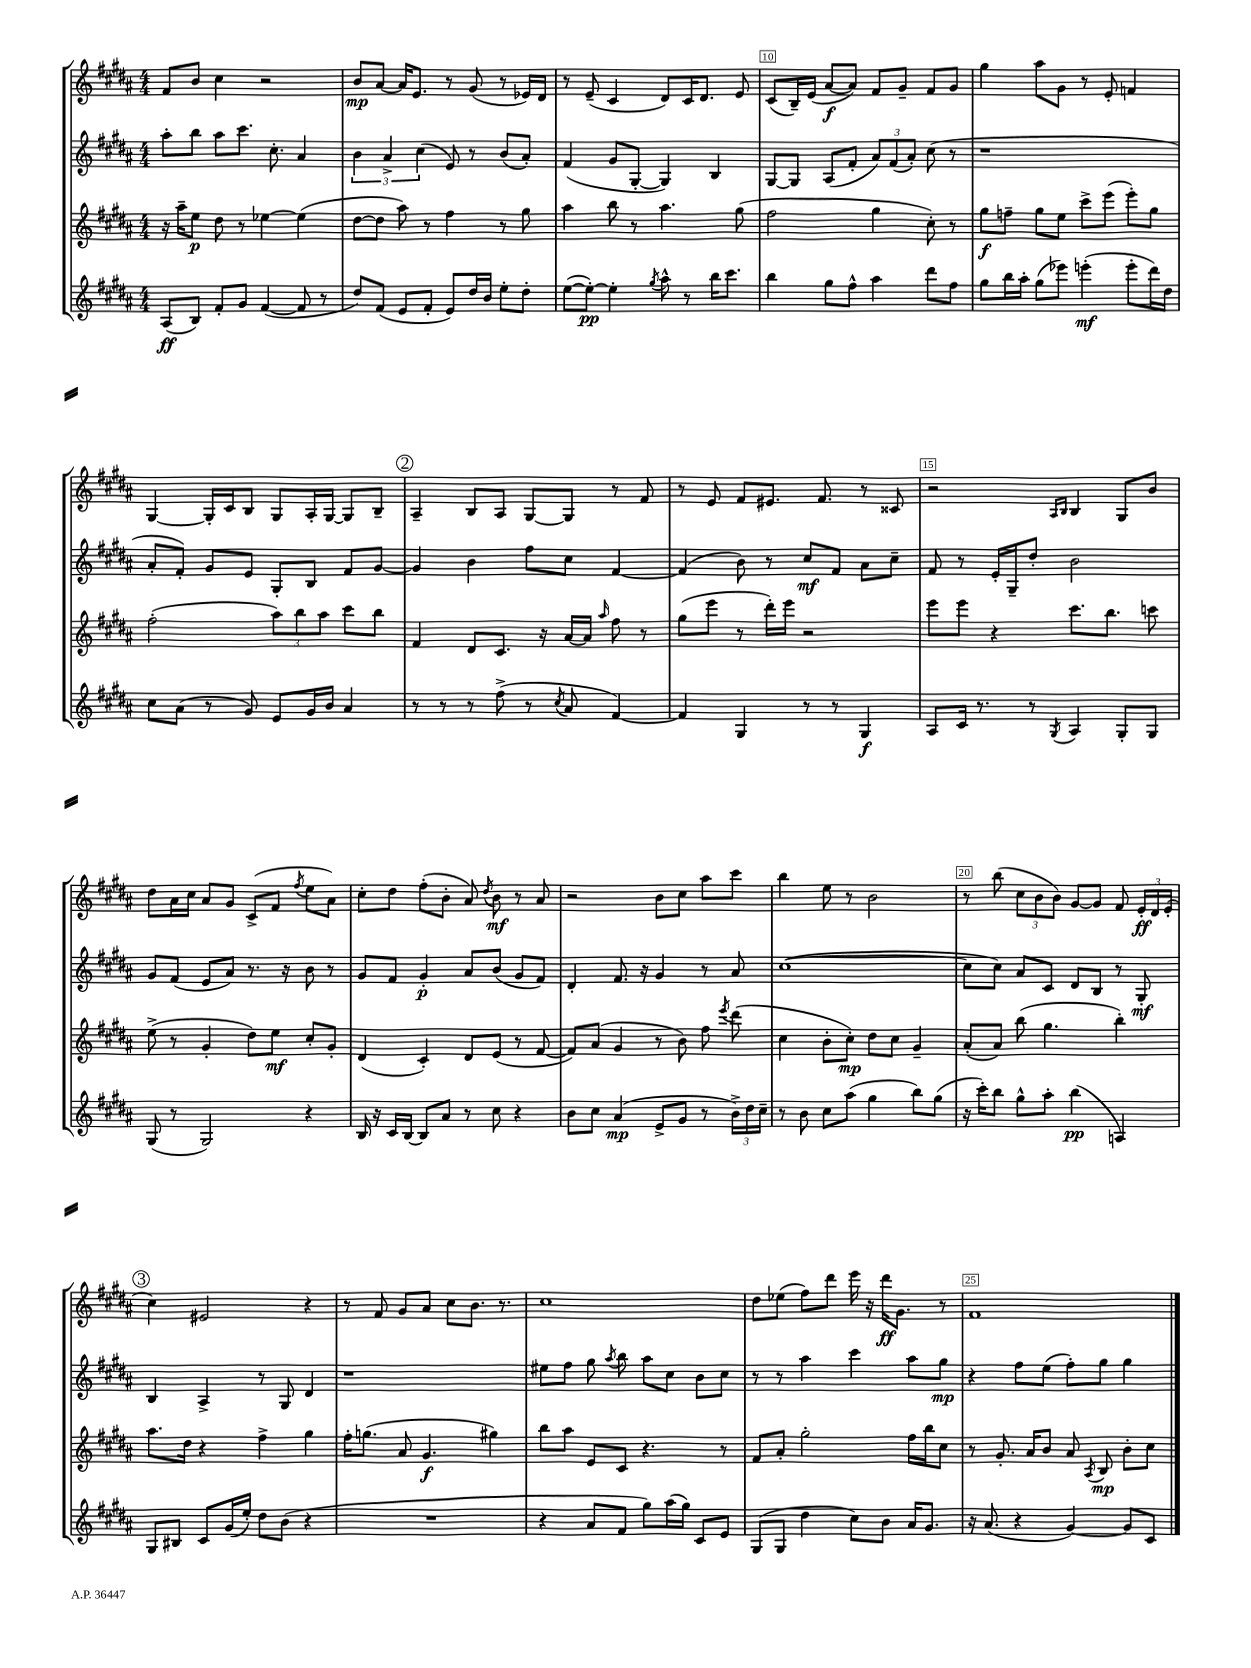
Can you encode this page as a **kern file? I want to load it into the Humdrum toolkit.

**kern	**kern	**kern	**kern
*staff4	*staff3	*staff2	*staff1
*clefG2	*clefG2	*clefG2	*clefG2
*k[f#c#g#d#a#]	*k[f#c#g#d#a#]	*k[f#c#g#d#a#]	*k[f#c#g#d#a#]
*M4/4	*M4/4	*M4/4	*M4/4
(8A#/L	16r	8aa#'\L	8f#/L
.	16aa#~\LK	.	.
8B/J)	8ee\J	8bb\J	8b/J
8f#'/L	8dd#\	8aa#\L	4cc#\
8g#/J	8r	8.ccc#\J	.
([4f#/	[4ee-\	.	2r
.	.	8.cc#'\	.
8f#/]	(4ee-\]	4a#/	.
8r	.	.	.
=	=	=	=
8dd#/L)	[8dd#\L	6b\	8b/L
(8f#/J	8dd#\]J	.	[8a#/J
.	.	6a#^/	.
8e/L	8aa#\)	.	16a#/]LK
.	.	.	8.e/J
.	.	(6cc#\	.
8f#'/J	8r	.	.
8e/L)	4ff#\	8e/)	8r
16dd#/L	.	8r	(8g#/
16b/JJ	.	.	.
8ee'\L	8r	(8b/L	8r
8dd#'\J	8gg#\	8a#'/J)	16e-/LL)
.	.	.	16d#/JJ
=	=	=	=
([8ee\L	4aa#\	(4f#/	8r
8ee'\_J)	.	.	(8e~/
4ee'\]	8bb\	8g#/L	4c#/
.	8r	[8G#'/J	.
8qgg#/	.	.	.
8aa#^^\	4.aa#\	4G#/])	8d#/L)
8r	.	.	16c#/K
.	.	.	8.d#/J
16bb\LK	.	4B/	.
8.ccc#\J	.	.	.
.	(8gg#\	.	8e/
=	=	=	=
4bb\	2ff#\	[8G#/L	(8c#/L
.	.	8G#/]J	16B~/L)
.	.	.	(16e/JJ
8gg#\L	.	(8A#/L	[8a#/L
8ff#^^\J	.	8f#'/J	8a#/]J)
4aa#\	4gg#\	12a#/L)	8f#/L
.	.	(12f#/	.
.	.	.	8g#~/J
.	.	12a#'/J)	.
8ddd#\L	8cc#'\)	(8cc#\	8f#/L
8ff#\J	8r	8r	8g#/J
=	=	=	=
8gg#\L	8gg#\L	1r	4gg#\
16bb\L	8ff~\J	.	.
16aa#'\JJ	.	.	.
(8gg#\L	8gg#\L	.	8aa#\L
8eee-\J)	8ee\J	.	8g#\J
(4eee'\	8ccc#^\L	.	8r
.	(8eee\J	.	8e'/
8eee'\L	8eee'\L)	.	4f/
16ddd#\L)	8gg#\J	.	.
16dd#\JJ	.	.	.
=	=	=	=
8cc#\L	(2ff#'\	8a#'/L	[4G#/
(8a#\J	.	8f#'/J)	.
8r	.	8g#/L	16G#'/]LL
.	.	.	16c#/J
8g#/)	.	8e/J	8B/J
8e/L	12aa#\L)	8G#'/L	8G#/L
.	12bb\	.	.
16g#/L	.	8B/J	16A#'/L
.	12aa#\J	.	.
16b/JJ	.	.	[16G#/JJ
4a#/	8ccc#\L	8f#/L	8G#/]L
.	8bb\J	[8g#/J	8B~/J
=	=	=	=
8r	4f#/	4g#/]	4A#~/
8r	.	.	.
8r	8d#/L	4b\	8B/L
(8ff#^\	8.c#/J	.	8A#/J
8r	.	8ff#\L	[8G#/L
.	16r	.	.
8qcc#/	.	.	.
8a#/	[16a#/LL	8cc#\J	8G#/]J
.	16a#/]JJ	.	.
.	16qqaa#/	.	.
[4f#/)	8ff#\	[4f#/	8r
.	8r	.	8f#/
=	=	=	=
4f#/]	(8gg#\L	(4f#/]	8r
.	8eee\J	.	8e/
4G#/	8r	8b\)	8f#/L
.	16ddd#'\LL)	8r	8.e#/J
.	16eee\JJ	.	.
8r	2r	8cc#/L	.
.	.	.	8.f#/
8r	.	8f#/J	.
4G#/	.	8a#\L	8r
.	.	8cc#~\J	8c##/
=	=	=	=
8A#/L	8eee\L	8f#/	2r
16c#/Jk	8eee\J	8r	.
8.r	.	.	.
.	4r	16e'/LL	.
.	.	16G#~/J	.
8r	.	8dd#'/J	.
.	.	.	16qqA#/LL
8qG#/	.	.	16qqB/JJ
4A#/	8.ccc#\L	2b\	4B/
.	8.bb\J	.	.
8G#'/L	.	.	8G#/L
8G#/J	8ccc\	.	8b/J
=	=	=	=
(8G#/	(8ee^\	8g#/L	8dd#\L
8r	8r	(8f#/J	16a#\L
.	.	.	16cc#\JJ
2G#/)	4g#'/	8e/L	8a#/L
.	.	8a#/J)	8g#/J
.	8dd#\L)	8.r	(8c#^/L
.	8ee\J	.	8f#/J
.	.	16r	.
.	.	.	8qff#/
4r	8cc#'/L	8b\	8ee\L
.	8g#'/J	8r	8a#\J)
=	=	=	=
16B/	(4d#/	8g#/L	8cc#'\L
16r	.	.	.
16c#/LL	.	8f#/J	8dd#\J
[16B/JJ	.	.	.
8B/]L	4c#'/)	4g#'/	(8ff#'\L
8a#/J	.	.	8b'\J
8r	8d#/L	8a#/L	8a#/)
.	.	.	8qdd#/
8cc#\	(8e/J	(8b/J	8b\
4r	8r	8g#/L	8r
.	[8f#/	8f#/J)	8a#/
=	=	=	=
8b\L	8f#/]L)	4d#'/	2r
8cc#\J	(8a#/J	.	.
(4a#/	4g#/	8.f#/	.
.	.	16r	.
8e^/L	8r	4g#/	8b\L
8g#/J	8b\)	.	8cc#\J
8r	8ff#\	8r	8aa#\L
.	8qeee/	.	.
24b^\LL)	(8ddd#\	8a#/	8ccc#\J
24dd#\	.	.	.
24cc#~\JJ	.	.	.
=	=	=	=
8r	4cc#\	([1cc#	4bb\
8b\	.	.	.
8cc#\L	8b'\L	.	8ee\
(8aa#\J	8cc#'\J)	.	8r
4gg#\	8dd#\L	.	2b\
.	8cc#\J	.	.
8bb\L)	4g#~/	.	.
(8gg#\J	.	.	.
=	=	=	=
16r	(8a#'/L	8cc#\]L	8r
16ccc#'\LK)	.	.	.
8bb\J	8a#/J)	8cc#\J)	(8bb\
8gg#^^\L	(8bb\	8a#/L	12cc#\L
.	.	.	12b\
8aa#'\J	4.gg#\	8c#/J	.
.	.	.	12b\J)
(4bb\	.	8d#/L	[8g#/L
.	.	8B/J	8g#/]J
4A/)	4bb'\)	8r	8f#/
.	.	8G#'/	24e'/LL
.	.	.	24d#/
.	.	.	(24e'/JJ
=	=	=	=
8G#/L	8.aa#\L	4B/	4cc#\)
8B#/J	.	.	.
.	16dd#\Jk	.	.
8c#/L	4r	4A#^/	2e#/
(16g#/L	.	.	.
16ee'/JJ)	.	.	.
8dd#\L	4ff#^\	8r	.
(8b\J	.	8G#/	.
4r	4gg#\	4d#/	4r
=	=	=	=
1r	16ff#'\LK	1r	8r
.	(8.gg\J	.	.
.	.	.	8f#/
.	8a#/	.	8g#/L
.	4.g#/	.	8a#/J
.	.	.	8cc#\L
.	.	.	8.b\J
.	4gg#\)	.	.
.	.	.	8.r
=	=	=	=
4r	8bb\L	8ee#\L	1cc#
.	8aa#\J	8ff#\J	.
8a#/L	8e/L	8gg#\	.
.	.	8qaa#/	.
8f#/J	8c#/J	8bb\	.
8gg#\L)	4.r	8aa#\L	.
(16aa#\L	.	8cc#\J	.
16gg#\JJ)	.	.	.
8c#/L	.	8b\L	.
8e/J	8r	8cc#\J	.
=	=	=	=
(8G#/L	8f#/L	8r	8dd#\L
8G#/J	8a#'/J	8r	(8ee-\J
4dd#\	2gg#'\	4aa#\	8ff#\L)
.	.	.	8ddd#\J
8cc#\L)	.	4ccc#\	16eee\
.	.	.	16r
8b\J	.	.	16ddd#\LK
.	.	.	8.g#\J
16a#/LK	16ff#\LL	8aa#\L	.
8.g#/J	16bb\J	.	.
.	8cc#\J	8gg#\J	8r
=	=	=	=
16r	8r	4r	1f#
(8.a#/	.	.	.
.	8.g#'/	.	.
4r	.	8ff#\L	.
.	16a#/LK	.	.
.	8b/J	(8ee\J	.
[4g#/)	8a#/	8ff#'\L)	.
.	8qA#/	.	.
.	8B/	8gg#\J	.
8g#/]L	8b'\L	4gg#\	.
8c#/J	8cc#\J	.	.
==	==	==	==
*-	*-	*-	*-
